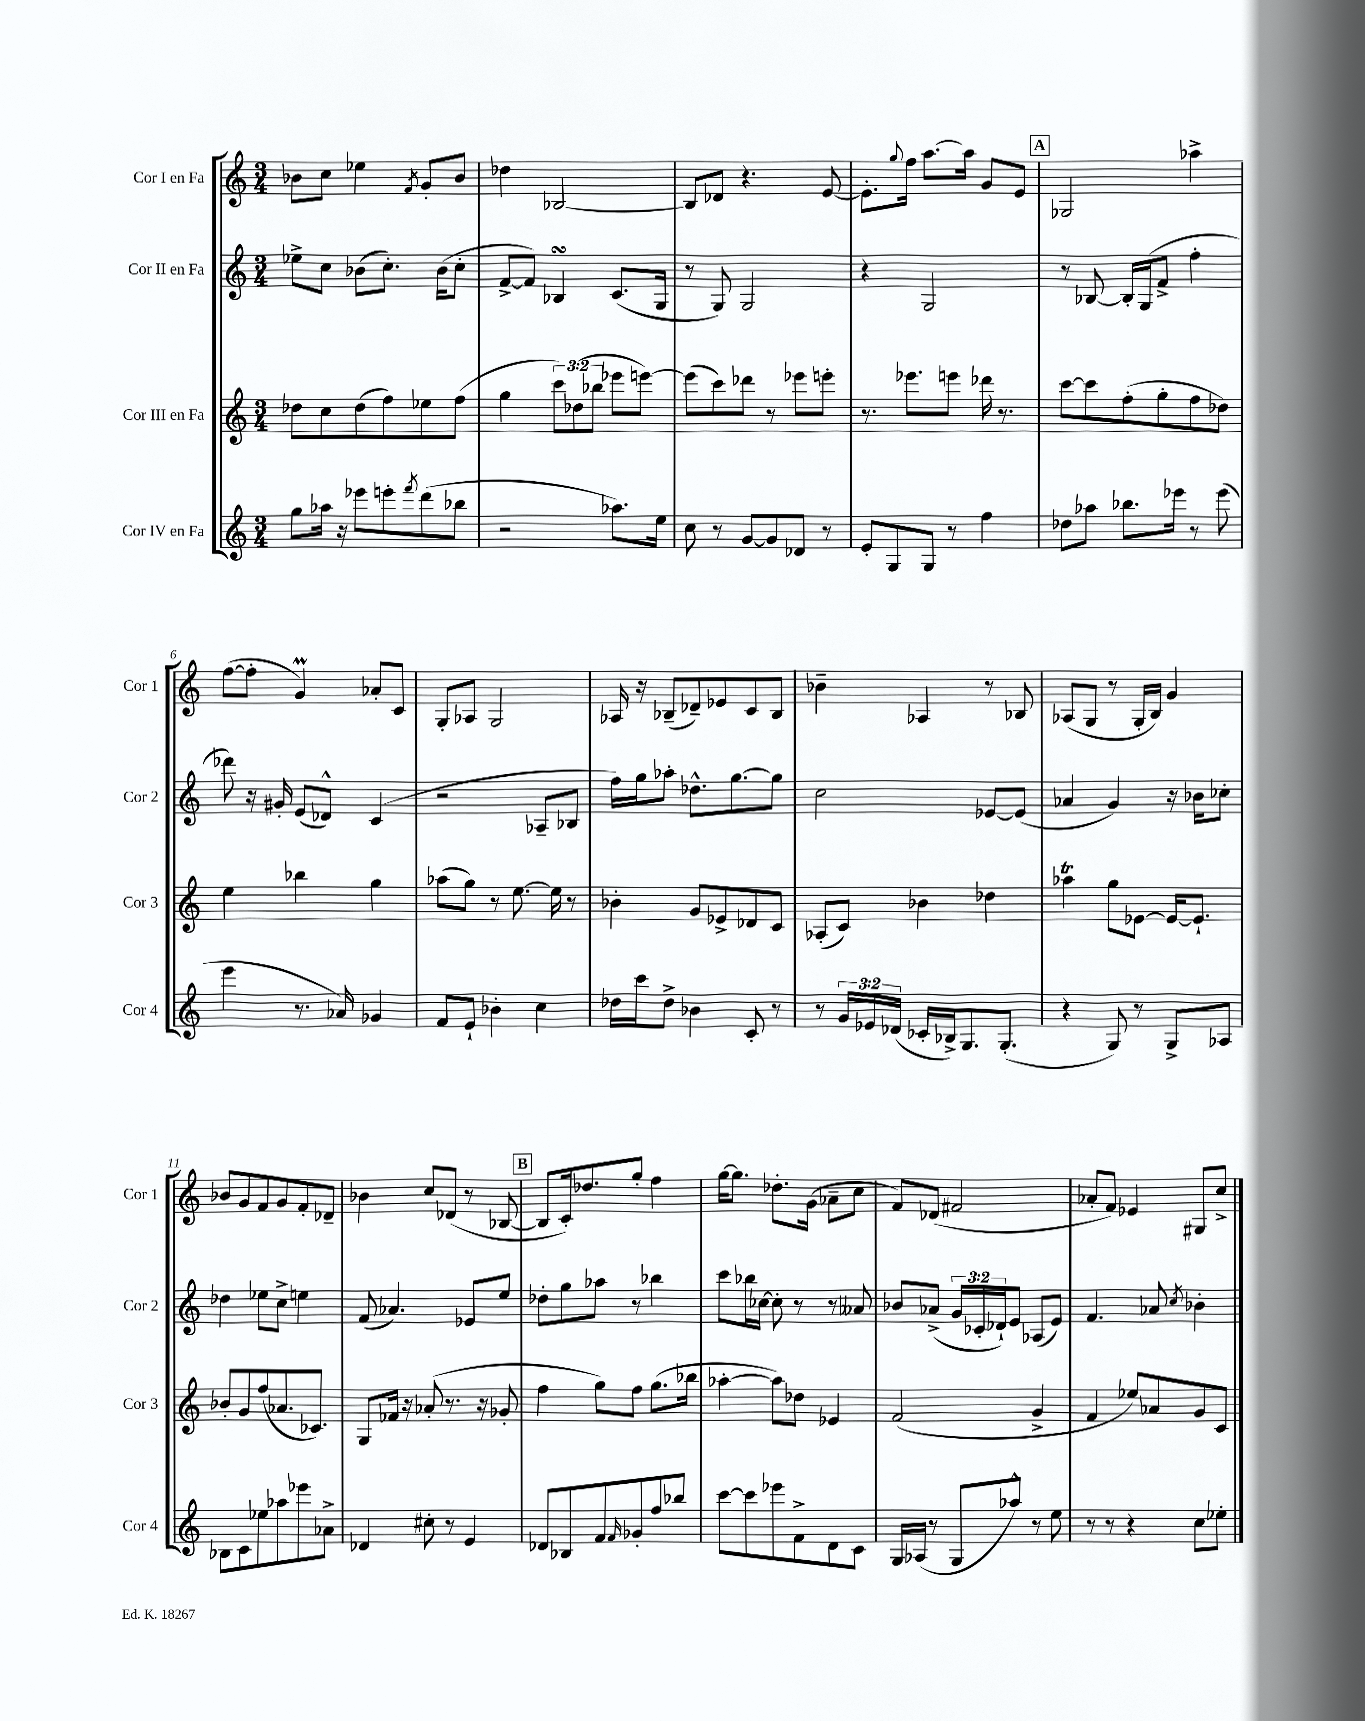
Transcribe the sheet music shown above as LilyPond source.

<<
\new StaffGroup <<
\new Staff = "s0" \with { instrumentName = "Cor I en Fa" shortInstrumentName = "Cor 1" } {
    \clef treble \key c \major \numericTimeSignature \time 3/4
    bes'8 c''8 ees''4 \acciaccatura { f'8 } g'8-. bes'8 |
    des''4 bes2~ |
    bes8 des'8 r4. e'8~ |
    e'8.-. \appoggiatura { g''8 } f''16 a''8.~ a''16 g'8 e'8 |
    \mark \markup { \box "A" } ges2 aes''4-> |
    f''8~( f''8-. g'4\prall) aes'8-. c'8 |
    g8-. aes8 g2 |
    aes16 r16 bes8--( des'8--) ees'8 c'8 bes8 |
    bes'4-- aes4 r8 bes8 |
    aes8( g8 r8 g16-. b16) g'4 |
    bes'8 g'8 f'8 g'8 f'8-. des'8-- |
    bes'4 c''8 des'8( r8 bes8~ |
    \mark \markup { \box "B" } bes8 c'16-.) des''8. g''8-. f''4 |
    g''16~ g''8. des''8.-. g'16( aes'8-- c''8 |
    f'8) des'8( fis'2 |
    aes'8-. f'8) ees'4 gis8 c''8-> \bar "|." |
}
\new Staff = "s1" \with { instrumentName = "Cor II en Fa" shortInstrumentName = "Cor 2" } {
    \clef treble \key c \major \numericTimeSignature \time 3/4 \override Staff.TupletNumber.text = #tuplet-number::calc-fraction-text
    ees''8-> c''8 bes'8( c''8.-.) bes'16( c''8-. |
    f'8~-> f'8) bes4\turn c'8.( g16 |
    r8 g8) g2 |
    r4 g2 |
    \mark \markup { \box "A" } r8 bes8~ bes16-. g16( f'8-> f''4-. |
    des'''8) r16 gis'16-. e'8( des'8-^) c'4( |
    r2 aes8-- bes8 |
    f''16) g''16 aes''8-. des''8.-^ g''8.~ g''8 |
    c''2 ees'8~ ees'8( |
    aes'4 g'4) r16 bes'16 ces''8-. |
    des''4 ees''8 c''8-> e''4 |
    f'8( aes'4.) ees'8 e''8 |
    \mark \markup { \box "B" } des''8-. g''8 aes''8 r8 bes''4 |
    c'''8 bes''16 ces''16~ ces''8-. r8 r8 aeses'8 |
    bes'8 aes'8->( \tuplet 3/2 { g'16 ces'16-. des'16-!) } e'8 aes8( e'8) |
    f'4. aes'8 \acciaccatura { c''8 } bes'4-. \bar "|." |
}
\new Staff = "s2" \with { instrumentName = "Cor III en Fa" shortInstrumentName = "Cor 3" } {
    \clef treble \key c \major \numericTimeSignature \time 3/4 \override Staff.TupletNumber.text = #tuplet-number::calc-fraction-text
    des''8 c''8 des''8( f''8) ees''8 f''8( |
    g''4 \tuplet 3/2 { c'''8) des''8( bes''8 } ees'''8 e'''8~) |
    e'''8( c'''8) des'''8 r8 ees'''8 e'''8-. |
    r8. ees'''8. e'''8 des'''16 r8. |
    \mark \markup { \box "A" } c'''8~ c'''8 f''8-.( g''8-. f''8 des''8) |
    e''4 bes''4 g''4 |
    aes''8( g''8) r8 e''8.~ e''16 r8 |
    bes'4-. g'8 ees'8-> des'8 c'8 |
    aes8-.( c'8) bes'4 des''4 |
    aes''4\trill g''8 ees'8~ ees'16~ ees'8.-! |
    bes'8-. g'8 f''8( aes'8. ces'8.) |
    g8 fes'16 r16 aes'8-.( r8. r16 ges'8-. |
    \mark \markup { \box "B" } f''4 g''8) f''8 g''8.( bes''16 |
    aes''4~-. aes''8) des''8 ees'4 |
    f'2( g'4-> |
    f'4 ees''8) aes'8 g'8 c'8 \bar "|." |
}
\new Staff = "s3" \with { instrumentName = "Cor IV en Fa" shortInstrumentName = "Cor 4" } {
    \clef treble \key c \major \numericTimeSignature \time 3/4 \override Staff.TupletNumber.text = #tuplet-number::calc-fraction-text
    g''8 aes''16 r16 ees'''8 e'''8-. \acciaccatura { f'''8 } d'''8( bes''8 |
    r2 aes''8.) e''16 |
    c''8 r8 g'8~ g'8 des'8 r8 |
    e'8-. g8 g8 r8 f''4 |
    \mark \markup { \box "A" } des''8 aes''8 bes''8. ees'''16 r8 ees'''8( |
    e'''4 r8. aes'16) ges'4 |
    f'8 e'8-! bes'4-. c''4 |
    des''16 c'''16 des''8-> bes'4 c'8-. r8 |
    r8 \tuplet 3/2 { g'16 ees'16 des'16( } ces'16-. bes16->) g8. g8.-.( |
    r4 g8) r8 g8-> aes8 |
    bes8 c'8 ees''8 aes''8 ees'''8 aes'8-> |
    des'4 cis''8-. r8 e'4 |
    \mark \markup { \box "B" } des'8 bes8 f'8 \grace { f'16 } ges'8-. f''8 bes''8 |
    c'''8~ c'''8 ees'''8 f'8-> d'8 c'8 |
    g16 aes16( r8 g8 aes''8-^) r8 e''8 |
    r8 r8 r4 c''8 ees''8-. \bar "|." |
}
>>
>>
